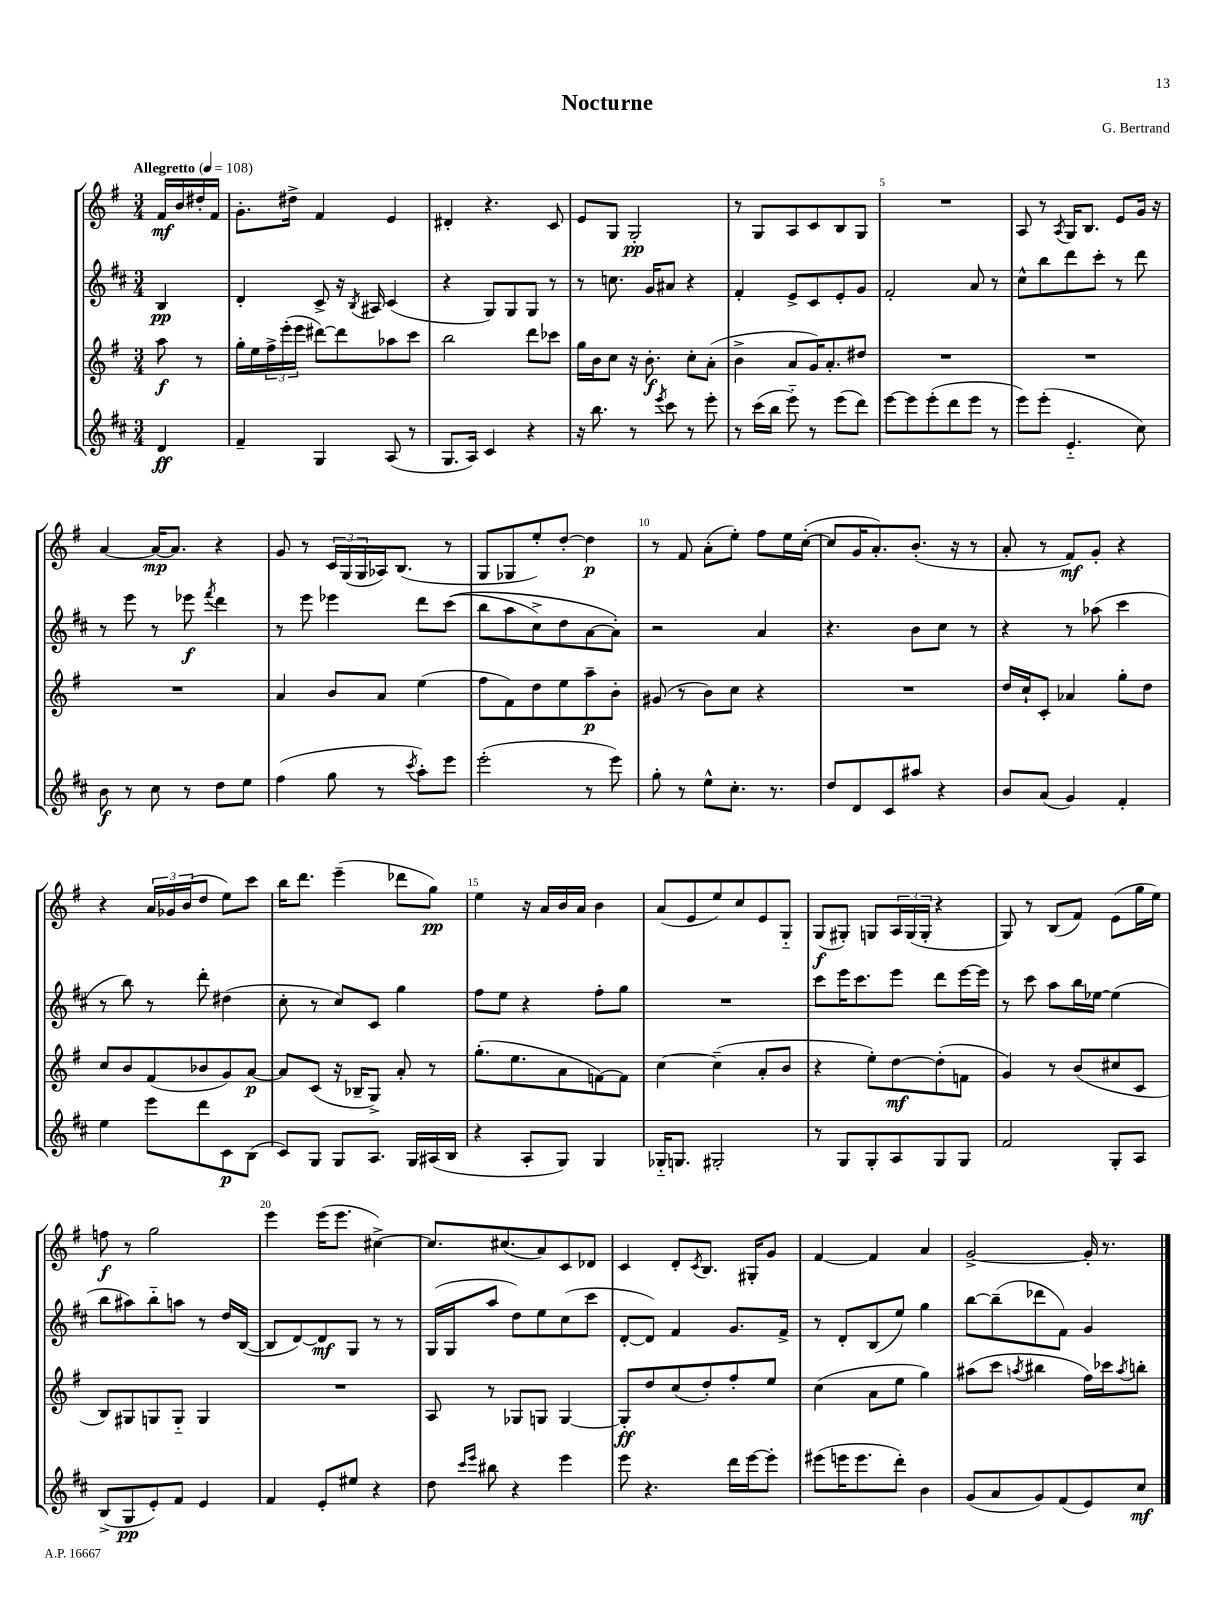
\header { title = "Nocturne" composer = "G. Bertrand" }
<<
\new StaffGroup <<
\new Staff = "s0" {
    \clef treble \key g \major \numericTimeSignature \time 3/4 \partial 4 \tempo "Allegretto" 4 = 108
    fis'16\mf b'16 dis''16-. fis'16 |
    g'8.-. dis''16-> fis'4 e'4 |
    dis'4-. r4. c'8 |
    e'8 g8 g2-.\pp |
    r8 g8 a8 c'8 b8 g8 |
    R2. |
    a8 r8 \acciaccatura { a8 } g16 b8. e'8 g'16 r16 |
    a'4~ a'16~\mp a'8. r4 |
    g'8 r8 \tuplet 3/2 { c'16 g16( g16 } aes16) b8.( r8 |
    g8 ges8 e''8-.) d''8~-. d''4\p |
    r8 fis'8 a'8-.( e''8-.) fis''8 e''16 c''16~-.( |
    c''8 g'16 a'8.-.) b'8.-.( r16 r8 |
    a'8-. r8 fis'8\mf) g'8-. r4 |
    r4 \tuplet 3/2 { a'16 ges'16 b'16( } d''8 e''8) c'''8 |
    b''16 d'''8. e'''4--( des'''8 g''8\pp) |
    e''4 r16 a'16 b'16 a'16 b'4 |
    a'8( e'8 e''8) c''8 e'8 g8-_ |
    g8\f( gis8-.) g8 \tuplet 3/2 { a16 g16( g16-. } r4 |
    g8) r8 b8( fis'8) e'8( g''16 e''16) |
    f''8\f r8 g''2 |
    e'''4 e'''16( e'''8. cis''4~->) |
    cis''8. cis''8.( a'8) c'8 des'8 |
    c'4 d'8-. \acciaccatura { c'8 } b8. gis16-. g'8 |
    fis'4~ fis'4 a'4 |
    g'2~-> g'16-. r8. \bar "|." |
}
\new Staff = "s1" {
    \clef treble \key d \major \numericTimeSignature \time 3/4 \partial 4
    b4\pp |
    d'4-. cis'8-> r16 \acciaccatura { b8 } ais16 cis'4( |
    r4 g8) g8 g8 r8 |
    r8 c''8. g'16 ais'8 r4 |
    fis'4-. e'8-> cis'8 e'8-. g'8 |
    fis'2-. a'8 r8 |
    cis''8-^ b''8 d'''8 cis'''8-. r8 d'''8 |
    r8 e'''8 r8 ees'''8\f \acciaccatura { fis'''8 } d'''4 |
    r8 e'''8 ees'''4 d'''8 cis'''8(\( |
    b''8 a''8 cis''8->) d''8 a'8~ a'8-.\) |
    r2 a'4 |
    r4. b'8 cis''8 r8 |
    r4 r8 aes''8( cis'''4 |
    r8 b''8) r8 d'''8-. dis''4( |
    cis''8-. r8 cis''8) cis'8 g''4 |
    fis''8 e''8 r4 fis''8-. g''8 |
    R2. |
    cis'''8 e'''16 cis'''8. e'''8 d'''8 e'''16~ e'''16 |
    r8 cis'''8 a''8 b''16 ees''16~ ees''4( |
    b''8 ais''8) b''8-_ a''8 r8 d''16 b16~( |
    b8 d'8~) d'8\mf g8 r8 r8 |
    g16( g16 a''8 d''8) e''8 cis''8( cis'''8 |
    d'8~-. d'8) fis'4 g'8. fis'16-> |
    r8 d'8-. b8( e''8) g''4 |
    b''8~ b''8--( des'''8 fis'8) g'4 \bar "|." |
}
\new Staff = "s2" {
    \clef treble \key g \major \numericTimeSignature \time 3/4 \partial 4
    a''8\f r8 |
    g''16-. e''16 \tuplet 3/2 { fis''16-> e'''16-.( e'''16 } dis'''8~) dis'''8 aes''8 c'''8 |
    b''2 d'''8 ces'''8 |
    g''16 b'16 c''8 r16 b'8.-.\f c''8-. a'8-.( |
    b'4-> a'8 g'16) a'8.-. dis''8 |
    R2. |
    R2. |
    R2. |
    a'4 b'8 a'8 e''4( |
    fis''8 fis'8) d''8 e''8 a''8--\p b'8-. |
    gis'8( r8 b'8) c''8 r4 |
    R2. |
    d''16 c''16-! c'8-. aes'4 g''8-. d''8 |
    c''8 b'8 fis'8( bes'8 g'8) a'8~\p |
    a'8 c'8( r16 bes16-- g8->) a'8-. r8 |
    g''8.-.( e''8. a'8 f'8~) f'8 |
    c''4~ c''4--( a'8-. b'8 |
    r4 e''8-.) d''8~\mf d''8-.( f'8 |
    g'4) r8 b'8( cis''8 c'8 |
    b8) gis8 g8 g8-_ g4 |
    R2. |
    a8 r8 ges8 g8 g4~ |
    g8-.\ff d''8 c''8( d''8-.) fis''8-. e''8 |
    c''4( a'8 e''8 g''4) |
    ais''8( c'''8 \acciaccatura { a''8 } bis''4 fis''16) ces'''16 \acciaccatura { a''8 } b''8-. \bar "|." |
}
\new Staff = "s3" {
    \clef treble \key d \major \numericTimeSignature \time 3/4 \partial 4
    d'4\ff |
    fis'4-- g4 a8( r8 |
    g8. a16) cis'4 r4 |
    r16 b''8. r8 \acciaccatura { e'''8 } cis'''8 r8 e'''8-. |
    r8 cis'''16( b''16 e'''8-_) r8 e'''8( d'''8) |
    e'''8~ e'''8 e'''8-.( d'''8 e'''8 r8 |
    e'''8) e'''8-.( e'4.-_ cis''8) |
    b'8\f r8 cis''8 r8 d''8 e''8 |
    fis''4( g''8 r8 \acciaccatura { cis'''8 } a''8-.) e'''8 |
    e'''2-.( r8 e'''8) |
    g''8-. r8 e''8-^ cis''8.-. r8. |
    d''8 d'8 cis'8 ais''8 r4 |
    b'8 a'8( g'4) fis'4-. |
    e''4 e'''8 d'''8 cis'8\p b8( |
    cis'8) g8 g8 a8. g16 ais16( b16 |
    r4 a8-. g8) g4 |
    ges16-_ g8. gis2-. |
    r8 g8 g8-. a8 g8 g8 |
    fis'2 g8-. a8 |
    b8->( g8\pp e'8-.) fis'8 e'4 |
    fis'4 e'8-. eis''8 r4 |
    d''8 \grace { cis'''16 e'''16 } bis''8 r4 e'''4 |
    e'''8 r4. d'''16 e'''16~ e'''8-. |
    eis'''8( e'''16 e'''8. d'''8-.) b'4 |
    g'8( a'8 g'8) fis'8( e'8) cis''8\mf \bar "|." |
}
>>
>>
\layout { \context { \Score \override BarNumber.break-visibility = ##(#f #t #t) barNumberVisibility = #(every-nth-bar-number-visible 5) } }
